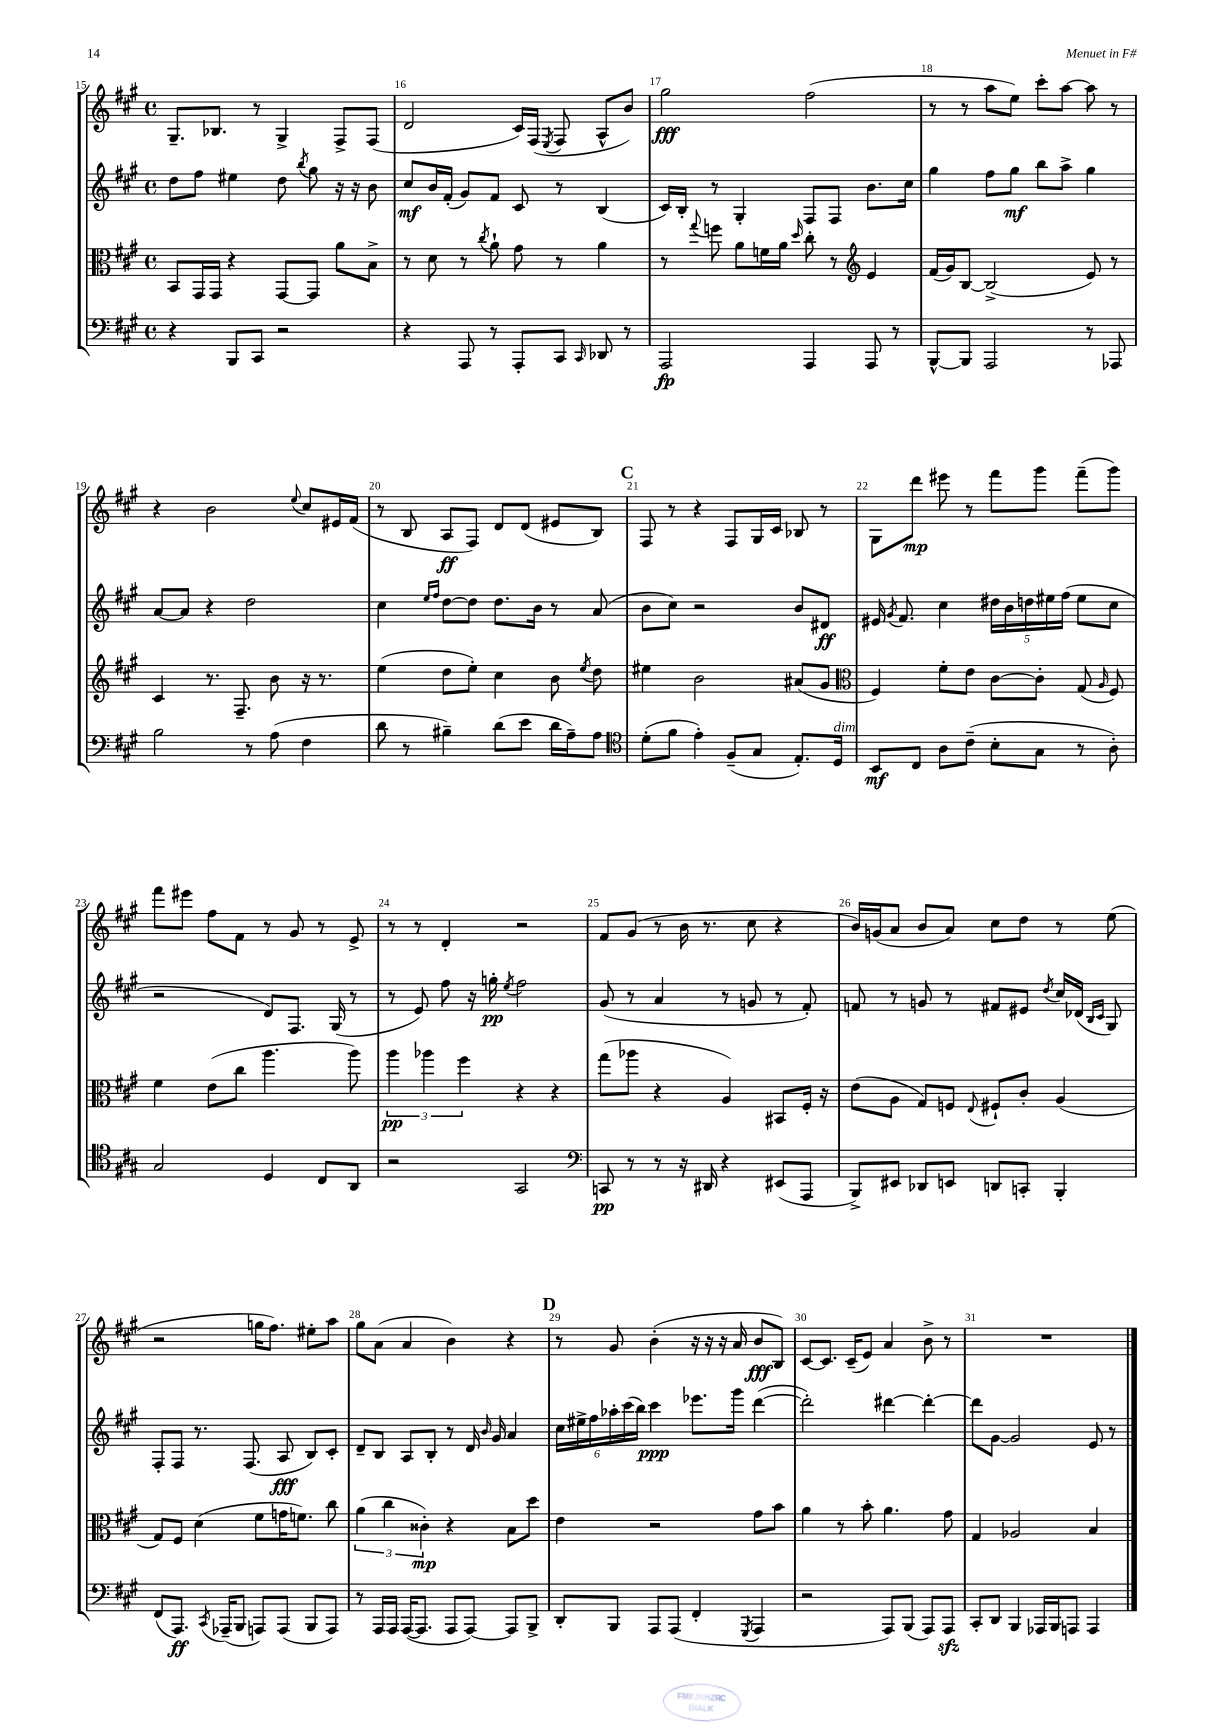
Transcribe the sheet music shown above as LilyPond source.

<<
\new StaffGroup <<
\new Staff = "s0" {
    \clef treble \key a \major \defaultTimeSignature \time 4/4
    \autoBeamOff gis8.[-- bes8.] r8 gis4-> fis8[-> fis8]( |
    d'2 cis'16[) fis16]( \acciaccatura { e8 } fis8 a8[-^ b'8]) |
    gis''2\fff fis''2( |
    r8 r8 a''8[ e''8]) cis'''8[-. a''8]~ a''8 r8 |
    r4 b'2 \appoggiatura { e''8 } cis''8[ eis'16 fis'16]( |
    r8 b8 a8[\ff fis8]) d'8[ d'8]( eis'8[ b8]) |
    \mark \markup { \bold "C" } fis8 r8 r4 fis8[ gis16 cis'16] bes8 r8 |
    gis8[ d'''8]\mp eis'''8 r8 fis'''8[ gis'''8] fis'''8[--( gis'''8]) |
    fis'''8[ eis'''8] fis''8[ fis'8] r8 gis'8 r8 e'8-> |
    r8 r8 d'4-. r2 |
    fis'8[ gis'8]( r8 b'16 r8. cis''8 r4 |
    b'16[) g'16( a'8] b'8[ a'8]) cis''8[ d''8] r8 e''8( |
    r2 g''16[ fis''8.]) eis''8[-. a''8] |
    gis''8[ a'8]( a'4 b'4) r4 |
    \mark \markup { \bold "D" } r8 gis'8 b'4-.( r16 r16 r16 a'16 b'8[\fff b8]) |
    cis'8[~ cis'8.] cis'16[--( e'8]) a'4 b'8-> r8 |
    R1 \bar "|." |
}
\new Staff = "s1" {
    \clef treble \key a \major \defaultTimeSignature \time 4/4
    \autoBeamOff d''8[ fis''8] eis''4 d''8 \acciaccatura { b''8 } gis''8 r16 r16 b'8 |
    cis''8[\mf b'16 fis'16]-.( gis'8[) fis'8] cis'8 r8 b4( |
    cis'16[) b16]-. r8 gis4-. fis8[ fis8] b'8.[ cis''16] |
    gis''4 fis''8[ gis''8]\mf b''8[ a''8]-> gis''4 |
    a'8[~ a'8] r4 d''2 |
    cis''4 \grace { e''16[ fis''16] } d''8[~ d''8] d''8.[ b'16] r8 a'8( |
    \mark \markup { \bold "C" } b'8[ cis''8]) r2 b'8[ dis'8]\ff |
    eis'16 \acciaccatura { gis'8 } fis'8. cis''4 \tuplet 5/4 { dis''16[ b'16 d''16 eis''16 fis''16]( } eis''8[ cis''8] |
    r2 d'8[) fis8.] gis16( r8 |
    r8 e'8) fis''8 r16 g''16-.\pp \acciaccatura { e''8 } fis''2 |
    gis'8( r8 a'4 r8 g'8 r8 fis'8-.) |
    f'8 r8 g'8 r8 fis'8[ eis'8] \acciaccatura { d''8 } cis''16[ des'16]( \grace { b16[ cis'16] } gis8) |
    fis8[-. fis8] r8. fis8.( a8\fff b8[) cis'8]-. |
    d'8[-- b8] a8[ b8]-. r8 d'16 \grace { b'16 } gis'16 a'4 |
    \mark \markup { \bold "D" } \tuplet 6/4 { cis''16[ eis''16-> fis''16 aes''16-. cis'''16( b''16]) } cis'''4\ppp ees'''8.[ gis'''16] d'''4~( |
    d'''2-.) dis'''4~ dis'''4~-. |
    dis'''8[ gis'8]~ gis'2 e'8 r8 \bar "|." |
}
\new Staff = "s2" {
    \clef alto \key a \major \defaultTimeSignature \time 4/4
    \autoBeamOff b,8[ gis,16 gis,16] r4 gis,8[~ gis,8] a'8[ b8]-> |
    r8 d'8 r8 \acciaccatura { cis''8 } a'8-! gis'8 r8 a'4 |
    r8 \appoggiatura { gis''8 } f''8 a'8[ f'16 a'16] \grace { d''16 } cis''8-. r8 \clef treble e'4 |
    fis'16[( gis'16) b8]~ b2->( e'8) r8 |
    cis'4 r8. fis8.-- b'8 r16 r8. |
    e''4( d''8[ e''8]-.) cis''4 b'8 \acciaccatura { e''8 } d''8 |
    \mark \markup { \bold "C" } eis''4 b'2 ais'8[( gis'8] |
    \clef alto fis4) fis'8[-. e'8] cis'8[~ cis'8]-. gis8( \grace { a16 } fis8) |
    fis'4 e'8[( cis''8] a''4. a''8) |
    \tuplet 3/2 { a''4\pp aes''4 fis''4 } r4 r4 |
    gis''8[( aes''8] r4 a4) bis,8[ fis16]-. r16 |
    e'8[( a8] gis8[) f8] \appoggiatura { e8 } fis8[-! cis'8]-. a4( |
    gis8[) fis8] d'4( fis'8[ g'16 f'8.]) cis''8 |
    \tuplet 3/2 { a'4( cis''4 cisis'4-.\mp) } r4 b8[ d''8] |
    \mark \markup { \bold "D" } e'4 r2 gis'8[ b'8] |
    a'4 r8 b'8-. a'4. gis'8 |
    gis4 aes2 b4 \bar "|." |
}
\new Staff = "s3" {
    \clef bass \key a \major \defaultTimeSignature \time 4/4
    \autoBeamOff r4 b,,8[ cis,8] r2 |
    r4 a,,8 r8 a,,8[-. cis,8] \grace { cis,16 } des,8 r8 |
    a,,2\fp a,,4 a,,8 r8 |
    b,,8[~-^ b,,8] a,,2 r8 aes,,8 |
    b2 r8 a8( fis4 |
    d'8 r8 bis4--) d'8[( e'8] d'16[ a16--) a8] |
    \mark \markup { \bold "C" } \clef tenor d'8[-.( fis'8] e'4-.) fis8[--( gis8] e8.[-.) d16]^\markup { \italic "dim." } |
    b,8[\mf cis8] a8[ cis'8]--( b8[-. gis8] r8 a8-.) |
    gis2 d4 cis8[ a,8] |
    r2 gis,2 |
    \clef bass c,8\pp r8 r8 r16 dis,16 r4 eis,8[( a,,8] |
    b,,8[->) eis,8] des,8[ e,8] d,8[ c,8]-. b,,4-. |
    fis,8[( a,,8.]\ff) \acciaccatura { cis,8 } aes,,16[--( b,,8] a,,8[) a,,8]( b,,8[ a,,8]) |
    r8 a,,16[ a,,16] a,,16[~( a,,8.] a,,8[ a,,8]~) a,,8[ b,,8]-> |
    \mark \markup { \bold "D" } d,8[-. b,,8] a,,8[ a,,8]( fis,4-. \acciaccatura { gis,,8 } a,,4 |
    r2 a,,8[) b,,8]( a,,8[) a,,8]\sfz |
    cis,8[-. d,8] b,,4 aes,,16[ b,,16 a,,8] a,,4 \bar "|." |
}
>>
>>
\layout { \context { \Score currentBarNumber = #15 \override BarNumber.break-visibility = ##(#f #t #t) barNumberVisibility = #all-bar-numbers-visible } }
